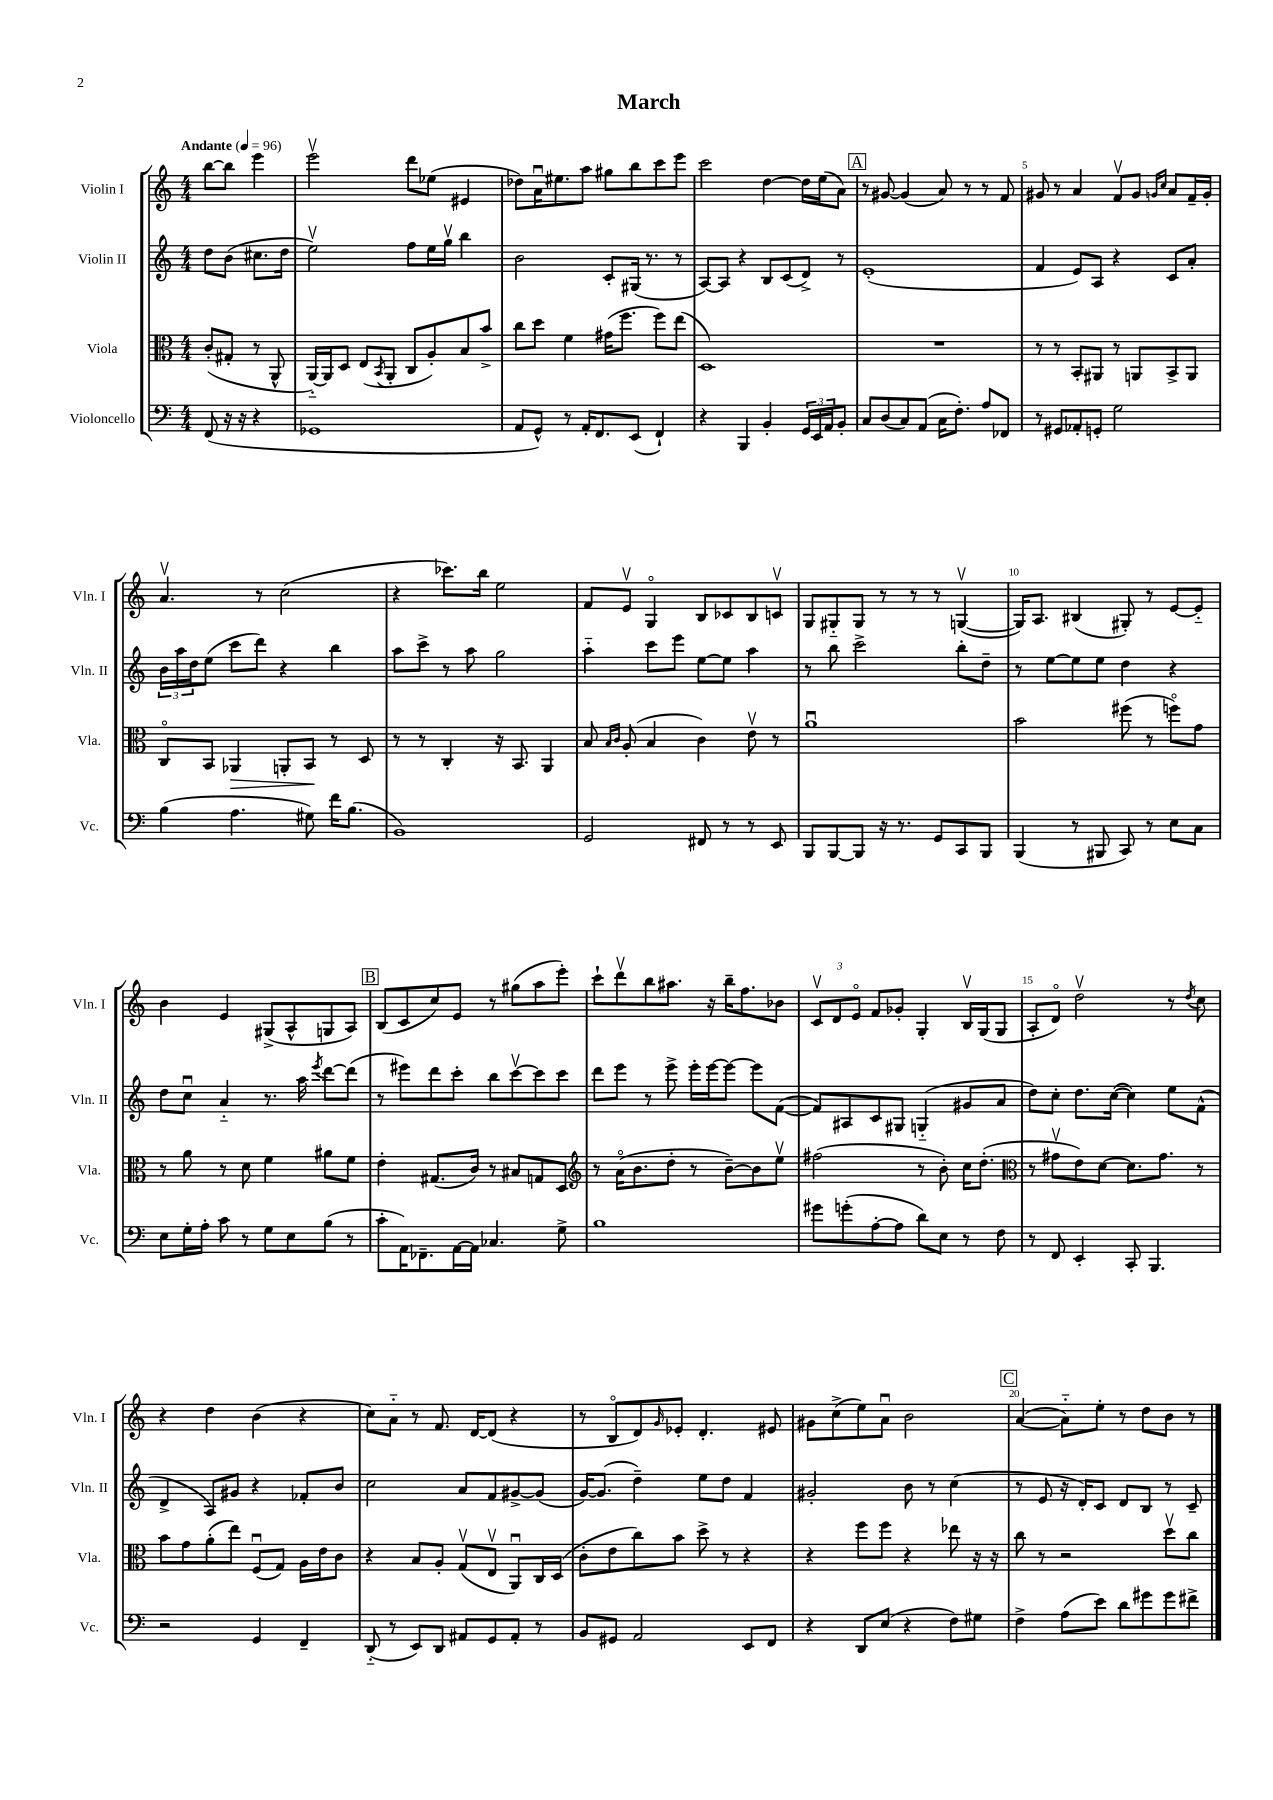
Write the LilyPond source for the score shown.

\header { title = "March" }
<<
\new StaffGroup <<
\new Staff = "s0" \with { instrumentName = "Violin I" shortInstrumentName = "Vln. I" } {
    \clef treble \key c \major \numericTimeSignature \time 4/4 \partial 2 \tempo "Andante" 4 = 96
    b''8~ b''8 e'''4 |
    e'''2\upbow d'''8 ees''8( eis'4 |
    des''8) a'16\downbow eis''8. a''8 gis''8 b''8 c'''8 e'''8 |
    c'''2 d''4~ d''16 e''16( a'8) |
    \mark \markup { \box "A" } r8 gis'8~ gis'4( a'8) r8 r8 f'8 |
    gis'8 r8 a'4 f'8\upbow gis'8 \grace { g'16 c''16 } a'8 f'16-- g'16-. |
    a'4.\upbow r8 c''2( |
    r4 ces'''8.) b''16 e''2 |
    f'8 e'8\upbow g4\flageolet b8 ces'8 b8 c'8\upbow |
    g8 gis8-_ gis8 r8 r8 r8 g4~\upbow( |
    g16) a8. bis4( gis8-.) r8 e'8~ e'8-_ |
    b'4 e'4 gis8->( a8-^ g8 a8) |
    \mark \markup { \box "B" } b8( c'8 c''8) e'8 r8 gis''8( a''8 e'''8-.) |
    c'''8-! d'''8\upbow b''8 ais''8. r16 b''16-- f''8. bes'8 |
    \tuplet 3/2 { c'8\upbow d'8 e'8\flageolet } f'8 ges'8-. g4-. b16\upbow g16( g8 |
    a8-. d'8\flageolet) d''2\upbow r8 \acciaccatura { d''8 } c''8 |
    r4 d''4 b'4( r4 |
    c''8) a'8-_ r8 f'8. d'16~ d'8( r4 |
    r8 b8\flageolet d'8) \grace { g'16 } ees'8-. d'4.-. eis'8 |
    gis'8 c''8->( e''8) a'8\downbow b'2 |
    \mark \markup { \box "C" } a'4~( a'8-_) e''8-. r8 d''8 b'8 r8 \bar "|." |
}
\new Staff = "s1" \with { instrumentName = "Violin II" shortInstrumentName = "Vln. II" } {
    \clef treble \key c \major \numericTimeSignature \time 4/4 \partial 2
    d''8 b'8( cis''8. d''16 |
    e''2\upbow) f''8 e''16 g''16\upbow b''4 |
    b'2 c'8-. gis16( r8. r8 |
    a8~) a8 r4 b8 c'8( d'8->) r8 |
    \mark \markup { \box "A" } e'1-.( |
    f'4 e'8) a8 r4 c'8 a'8-. |
    \tuplet 3/2 { b'16 a''16 d''16 } e''8( c'''8 d'''8) r4 b''4 |
    a''8 c'''8-> r8 a''8 g''2 |
    a''4-_ c'''8 e'''8 e''8~ e''8 a''4 |
    r8 b''8 c'''2-> b''8-. d''8-- |
    r8 e''8~ e''8 e''8 d''4 r4 |
    d''8 c''8\downbow a'4-_ r8. a''16 \acciaccatura { e'''8 } d'''8~ d'''8( |
    \mark \markup { \box "B" } r8 eis'''8) d'''8 c'''8-. b''8 c'''8~\upbow c'''8 c'''8 |
    d'''8 e'''8 r8 e'''8-> e'''16-. e'''16~ e'''8~ e'''8 f'8~( |
    f'8) ais8 c'8 gis8 g4-_( gis'8 a'8 |
    d''8) c''8-. d''8. c''16~( c''4) e''8 f'8-^( |
    d'4-> a8) gis'8 r4 fes'8-. b'8 |
    c''2 a'8 f'8 gis'8~-> gis'8( |
    g'16~) g'8.( d''4--) e''8 d''8 f'4 |
    gis'2-. b'8 r8 c''4( |
    \mark \markup { \box "C" } r8 e'8 r16 d'16-.) c'8 d'8 b8 r8 c'8-- \bar "|." |
}
\new Staff = "s2" \with { instrumentName = "Viola" shortInstrumentName = "Vla." } {
    \clef alto \key c \major \numericTimeSignature \time 4/4 \partial 2
    c'8-.( gis8-. r8 a,8-^ |
    a,16~-_) a,16 d8 e8( \acciaccatura { b,8 } a,8-. c8 a8-.) b8 b'8-> |
    c''8 d''8 f'4 gis'16( f''8. f''8) e''8( |
    d1) |
    \mark \markup { \box "A" } R1 |
    r8 r8 b,8-. ais,8 r8 a,8 b,8-> a,8 |
    c8\flageolet b,8 aes,4\> a,8-. b,8\! r8 d8 |
    r8 r8 c4-. r16 b,8. a,4 |
    b8 \grace { b16 c'16 } a8-.( b4 c'4) e'8\upbow r8 |
    a'1\downbow |
    b'2 fis''8( r8 f''8\flageolet) g'8 |
    r8 a'8 r8 d'8 f'4 ais'8 f'8 |
    \mark \markup { \box "B" } e'4-. gis8.( c'16) r8 bis8 g8 d8 |
    \clef treble r8 a'16\flageolet( b'8. d''8-. r8 b'8~--) b'8 e''8\upbow |
    fis''2( r8 b'8-.) c''16 d''8.-.( |
    \clef alto r8 gis'8\upbow e'8) d'8~ d'8. gis'8. r8 |
    b'8 g'8 a'8-.( e''8) f8\downbow( g8) a16 e'16 c'8 |
    r4 b8 a8-. g8\upbow( e8\upbow a,8\downbow) c16 d16( |
    c'8-. e'8 c''8) b'8 d''8-> r8 r4 |
    r4 f''8 f''8 r4 ees''8 r16 r16 |
    \mark \markup { \box "C" } c''8 r8 r2 d''8\upbow c''8 \bar "|." |
}
\new Staff = "s3" \with { instrumentName = "Violoncello" shortInstrumentName = "Vc." } {
    \clef bass \key c \major \numericTimeSignature \time 4/4 \partial 2
    f,8( r16 r16 r4 |
    ges,1 |
    a,8 g,8-^) r8 a,16-. f,8. e,8( f,4-!) |
    r4 b,,4 b,4-. \tuplet 3/2 { g,16 e,16 a,16 } b,8-. |
    \mark \markup { \box "A" } c8 d8( c8) a,8( c16 f8.-.) a8 fes,8 |
    r8 gis,8 aes,8-. g,8-. g2 |
    b4( a4. gis8) f'16 b8.( |
    b,1) |
    g,2 fis,8 r8 r8 e,8 |
    b,,8 b,,8~ b,,8 r16 r8. g,8 c,8 b,,8 |
    b,,4( r8 bis,,8 c,8) r8 e8 c8 |
    e8 g16-. a16-. c'8 r8 g8 e8 b8( r8 |
    \mark \markup { \box "B" } c'8-. a,16) fes,8.-- a,16~ a,16 ces4. g8-> |
    b1 |
    gis'8 g'8-.( a8~-. a8 d'8) e8 r8 f8 |
    r8 f,8 e,4-. c,8-. b,,4. |
    r2 g,4 f,4-- |
    d,8-_( r8 e,8) d,8 ais,8 g,8 ais,8-. r8 |
    b,8 gis,8 a,2 e,8 f,8 |
    r4 d,8 e8( r4 f8) gis8 |
    \mark \markup { \box "C" } f4-> a8( e'8) d'8 gis'8 gis'8 fis'8-> \bar "|." |
}
>>
>>
\layout { \context { \Score \override BarNumber.break-visibility = ##(#f #t #t) barNumberVisibility = #(every-nth-bar-number-visible 5) } }
